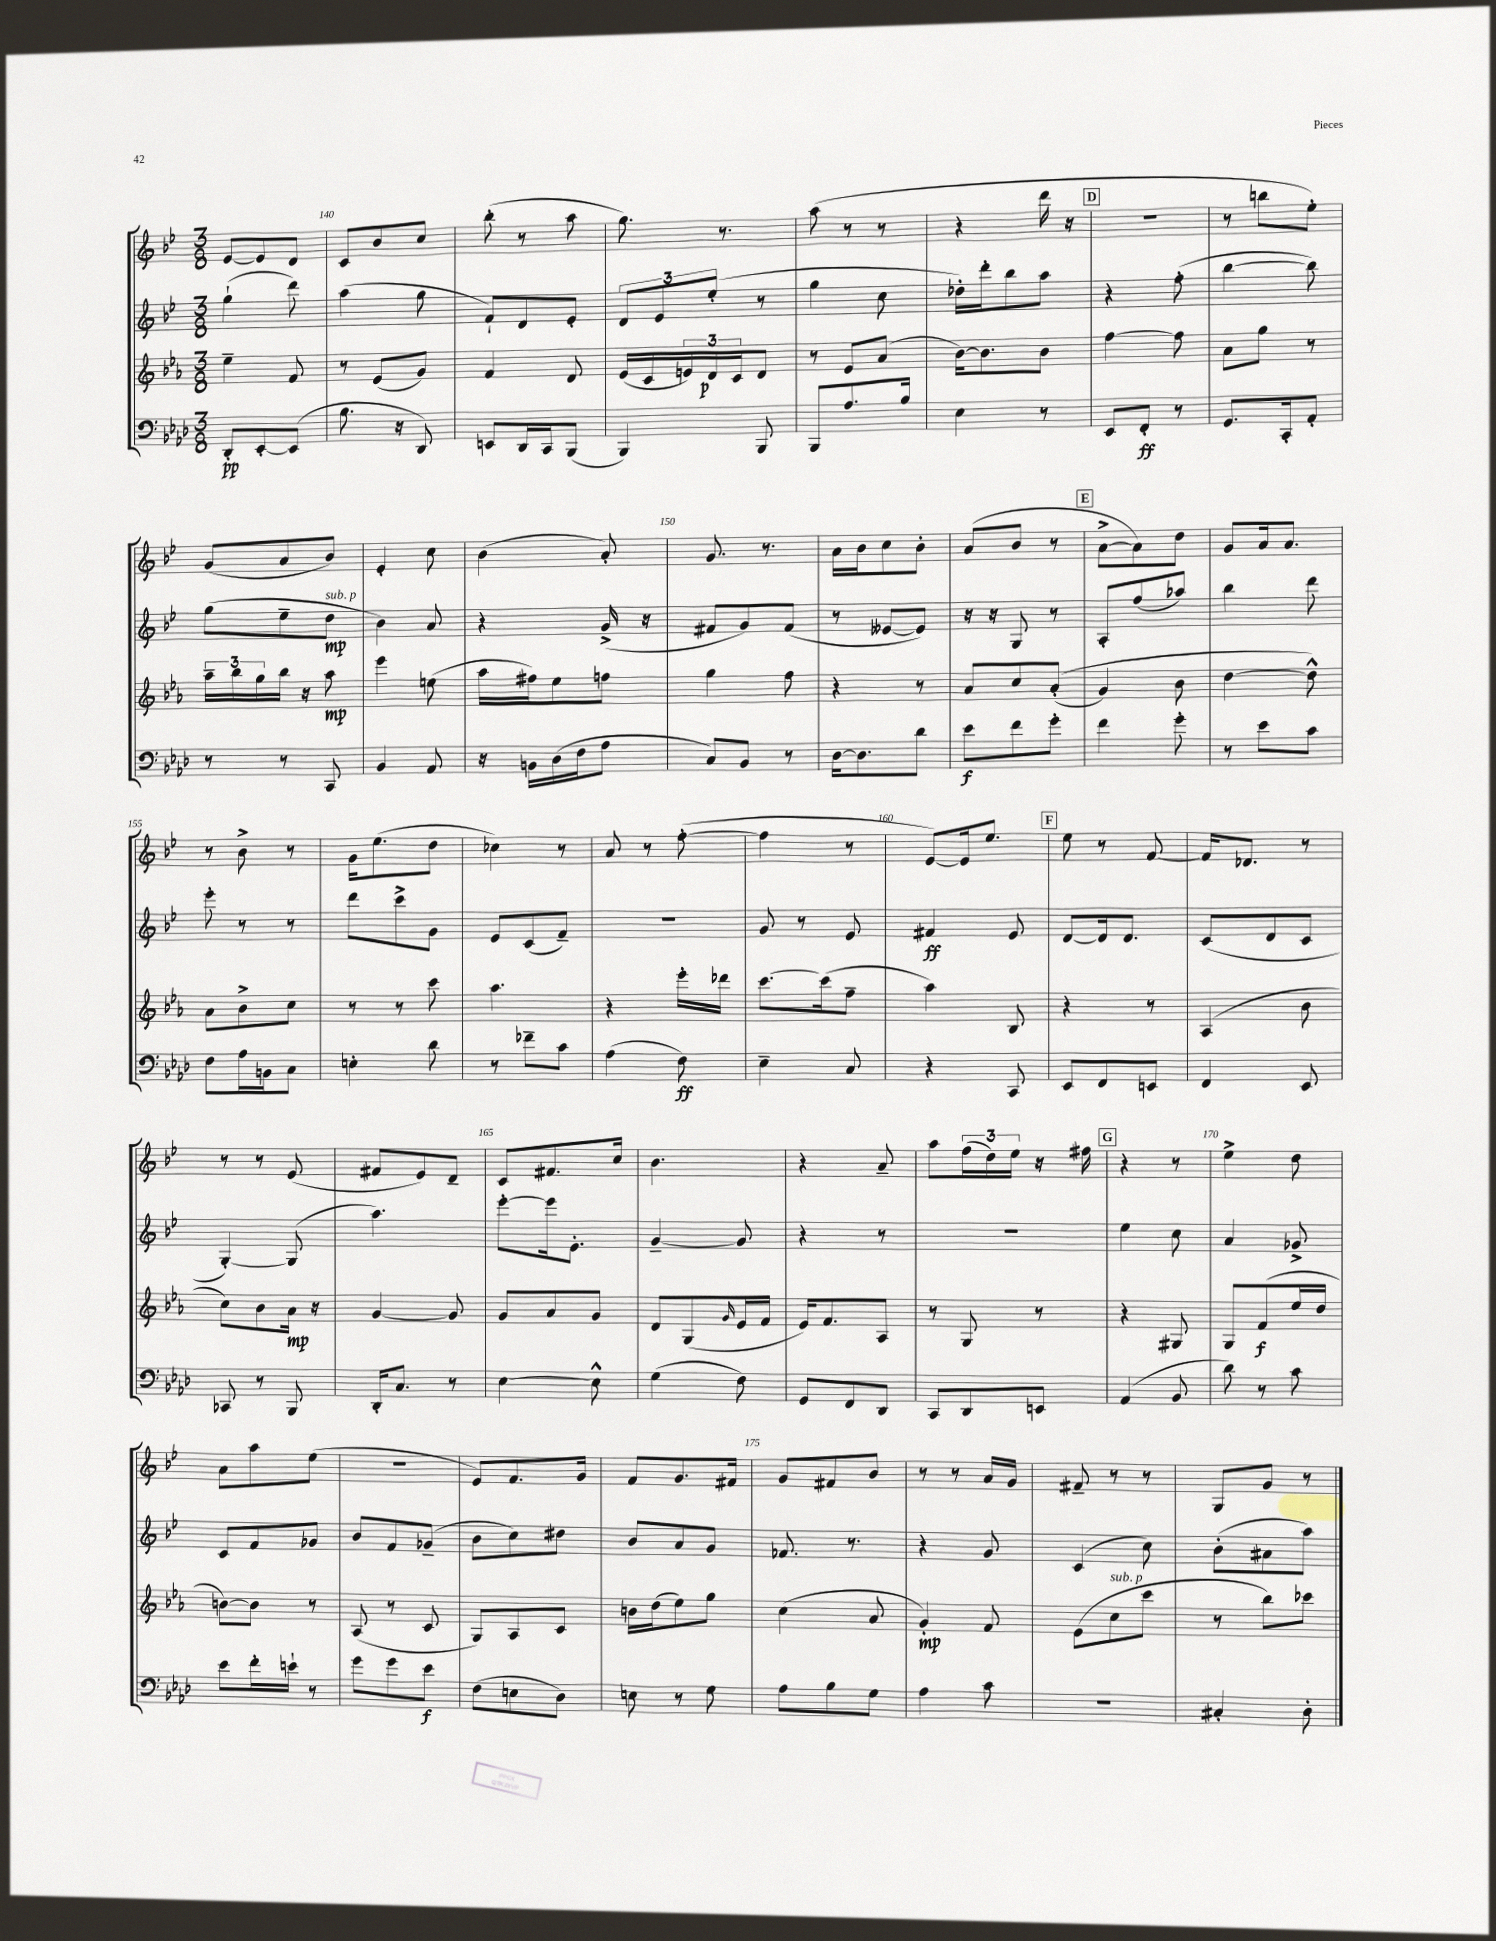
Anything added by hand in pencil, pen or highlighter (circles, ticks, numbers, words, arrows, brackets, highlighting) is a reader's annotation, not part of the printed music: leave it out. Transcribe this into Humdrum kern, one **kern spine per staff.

**kern	**kern	**kern	**kern
*staff4	*staff3	*staff2	*staff1
*clefF4	*clefG2	*clefG2	*clefG2
*k[b-e-a-d-]	*k[b-e-a-]	*k[b-e-]	*k[b-e-]
*M3/8	*M3/8	*M3/8	*M3/8
8DD-'/L	4ee-~\	(4gg`\	[8e-/L
[8EE-'/	.	.	8e-/]
(8EE-/]J	8f/	8ddd\)	8d/J
=	=	=	=
8.B-\	8r	(4aa\	8c/L
.	(8e-/L	.	8b-/
16r	.	.	.
8DD-/)	8g/J)	8gg\	8cc/J
=	=	=	=
8EE/L	4f/	8f`/L)	(8bb-'\
16DD-/L	.	8d/	8r
16CC/J	.	.	.
(8BBB-/J	8d/	8e-'/J	8aa\
=	=	=	=
4BBB-/)	(16e-/LL	12d/L	8.gg\)
.	16c/	.	.
.	.	12e-/	.
.	24e/)	.	.
.	24d/	(12ee-'/J	.
.	.	.	8.r
.	24c/J	.	.
8BBB-/	8d/J	8r	.
=	=	=	=
8BBB-/L	8r	4gg\	(8aa\
8.A-/	8e-/L	.	8r
.	(8a-/J	8cc\	8r
16B-/Jk	.	.	.
=	=	=	=
4E-\	[16b-\LK)	16dd-'\LL)	4r
.	8.b-\]	16ddd'\J	.
.	.	8bb-\	.
8r	8b-\J	8aa\J	16ddd\
.	.	.	16r
=	=	=	=
8EE-/L	[4ff\	4r	4.r
8FF'/J	.	.	.
8r	8ff\]	(8ff'\	.
=	=	=	=
8.GG/L	8a-\L	[4bb-\	8r
.	8gg\J	.	8bb\L
16CC'/k	.	.	.
8AA-'/J	8r	8bb-\])	8ee-'\J)
=	=	=	=
8r	24aa-~\LL	(8gg\L	(8g/L
.	24bb-\	.	.
.	24gg\	.	.
8r	16bb-\JJ	8ee-~\	8a/
.	16r	.	.
8CC/	8aa-\	8dd\J	8b-/J)
=	=	=	=
4BB-/	4eee-\	4b-\)	4e-'/
8AA-/	(8ee\	8a/	8cc\
=	=	=	=
16r	16aa-\LL	4r	(4b-\
16BB\LL	16ff#\J)	.	.
(16D-\	8ee-\	.	.
16F\J	.	.	.
8A-\J	8ff\J	(16g^/	8a'/)
.	.	16r	.
=	=	=	=
8C/L)	4gg\	8f#/L	8.g/
8BB-/J	.	8g/)	.
.	.	.	8.r
8r	8ff\	(8f#/J	.
=	=	=	=
[16D-\LK	4r	8r	16a\LL
8.D-\]	.	.	16b-\J
.	.	[8e--/L	8cc\
8d-\J	8r	8e--/]J)	8b-'\J
=	=	=	=
8e-\L	8a-/L	16r	(8a/L
.	.	16r	.
8f\	8cc/	8G/	8b-/J
8g'\J	&((8a-'/J	8r	8r
=	=	=	=
4f\	4g/)	8A'/L	[8a^\L
.	.	(8ff/	8a\])
8g'\	8b-\	8aa-/J)	8dd\J
=	=	=	=
8r	[4dd\	4bb-\	8g/L
8e-\L	.	.	16a/k
.	.	.	8.a/J
8c\J	8dd^^\]&)	8ddd\	.
=	=	=	=
8F\L	8a-\L	8eee-'\	8r
16A-\L	8b-^\	8r	8b-^\
16BB\J	.	.	.
8C\J	8cc\J	8r	8r
=	=	=	=
4E'\	8r	8ddd\L	16g\LK
.	.	.	(8.ee-\
.	8r	8ccc^\	.
8d-\	8ccc\	8g\J	8dd\J
=	=	=	=
8r	4.aa-\	8e-/L	4cc-\)
8f-~\L	.	(8c/	.
8c\J	.	8f~/J)	8r
=	=	=	=
(4A-\	4r	4.r	8a/
.	.	.	8r
8F\)	16eee-'\LL	.	([8ff'\
.	16ddd-\JJ	.	.
=	=	=	=
4E-~\	[8.ccc\L	8g/	4ff\]
.	.	8r	.
.	(16ccc\]k	.	.
8C/	8ff~\J	8e-/	8r
=	=	=	=
4r	4aa-\)	4f#/	[8e-/L)
.	.	.	16e-/]k
.	.	.	8.ee-/J
8CC/	8B-/	8e-/	.
=	=	=	=
8EE-/L	4r	[8d/L	8ee-\
8FF/	.	16d/]k	8r
.	.	8.d/J	.
8EE/J	8r	.	[8f/
=	=	=	=
4FF/	(4A-/	(8c/L	16f/]LK
.	.	.	8.d-/J
.	.	8d/	.
8EE-/	8b-\	8c/J	8r
=	=	=	=
8CC-/	8cc\L)	[4G'/)	8r
8r	8b-\	.	8r
8BBB-/	16a-\Jk	(8G/]	(8e-/
.	16r	.	.
=	=	=	=
16DD-'/LK	[4g/	4.aa\)	8f#/L
8.C/J	.	.	.
.	.	.	8e-/)
8r	8g/]	.	8d~/J
=	=	=	=
[4E-\	8g/L	[8eee-'\L	8c/L
.	8a-/	16eee-\]k	8.f#/
.	.	8.e-'\J	.
8E-^^\]	8g/J	.	.
.	.	.	16cc/Jk
=	=	=	=
(4G\	8d/L	[4g~/	4.b-\
.	(8G/	.	.
.	16qqg/	.	.
8F\)	16e-/L	8g/]	.
.	16f/JJ	.	.
=	=	=	=
8GG/L	16e-/LK)	4r	4r
.	8.f/	.	.
8FF/	.	.	.
8DD-/J	8A-/J	8r	8a~/
=	=	=	=
8CC/L	8r	4.r	8aa\L
8DD-/	8G/	.	(24ff\L
.	.	.	24dd\)
.	.	.	24ee-\JJ
8EE/J	8r	.	16r
.	.	.	16ff#\
=	=	=	=
(4AA-/	4r	4ee-\	4r
8BB-/	8G#/	8cc\	8r
=	=	=	=
8d-\)	8G/L	4a/	4ee-^\
8r	(8f/	.	.
8c\	16ee-/L	8g-^/	8dd\
.	16dd/JJ	.	.
=	=	=	=
8e-\L	[8b\L)	8c/L	8a\L
16f'\L	8b\]J	8f/	8aa\
16e`\JJ	.	.	.
8r	8r	8g-/J	(8ee-\J
=	=	=	=
8g\L	(8A-/	8b-/L	4.r
8g\	8r	8f/	.
8e-\J	8c/	(8g-~/J	.
=	=	=	=
(8F\L	8G/L)	8b-\L	8e-/L)
8E\	8A-/	8cc\)	8.f/
8D-\J)	8c/J	8dd#\J	.
.	.	.	16g/Jk
=	=	=	=
8E\	16b\LL	8b-/L	8f/L
.	(16dd\J	.	.
8r	8ee-\)	8a/	8.g/
8G\	8gg\J	8g/J	.
.	.	.	16f#/Jk
=	=	=	=
8A-\L	(4cc\	8.f-/	8g/L
8B-\	.	.	8f#/
.	.	8.r	.
8G\J	8a-/	.	8b-/J
=	=	=	=
4A-\	4g'/)	4r	8r
.	.	.	8r
8c\	8f/	8g/	16a/LL
.	.	.	16g/JJ
=	=	=	=
4.r	(8e-\L	(4c/	8f#~/
.	8cc\	.	8r
.	8ccc\J	8cc\)	8r
=	=	=	=
4C#'/	8r	(8b-'\L	8G/L
.	8bb-\L)	8a#\	8g/J
8D-'\	8ccc-\J	8aa\J)	8r
==	==	==	==
*-	*-	*-	*-
